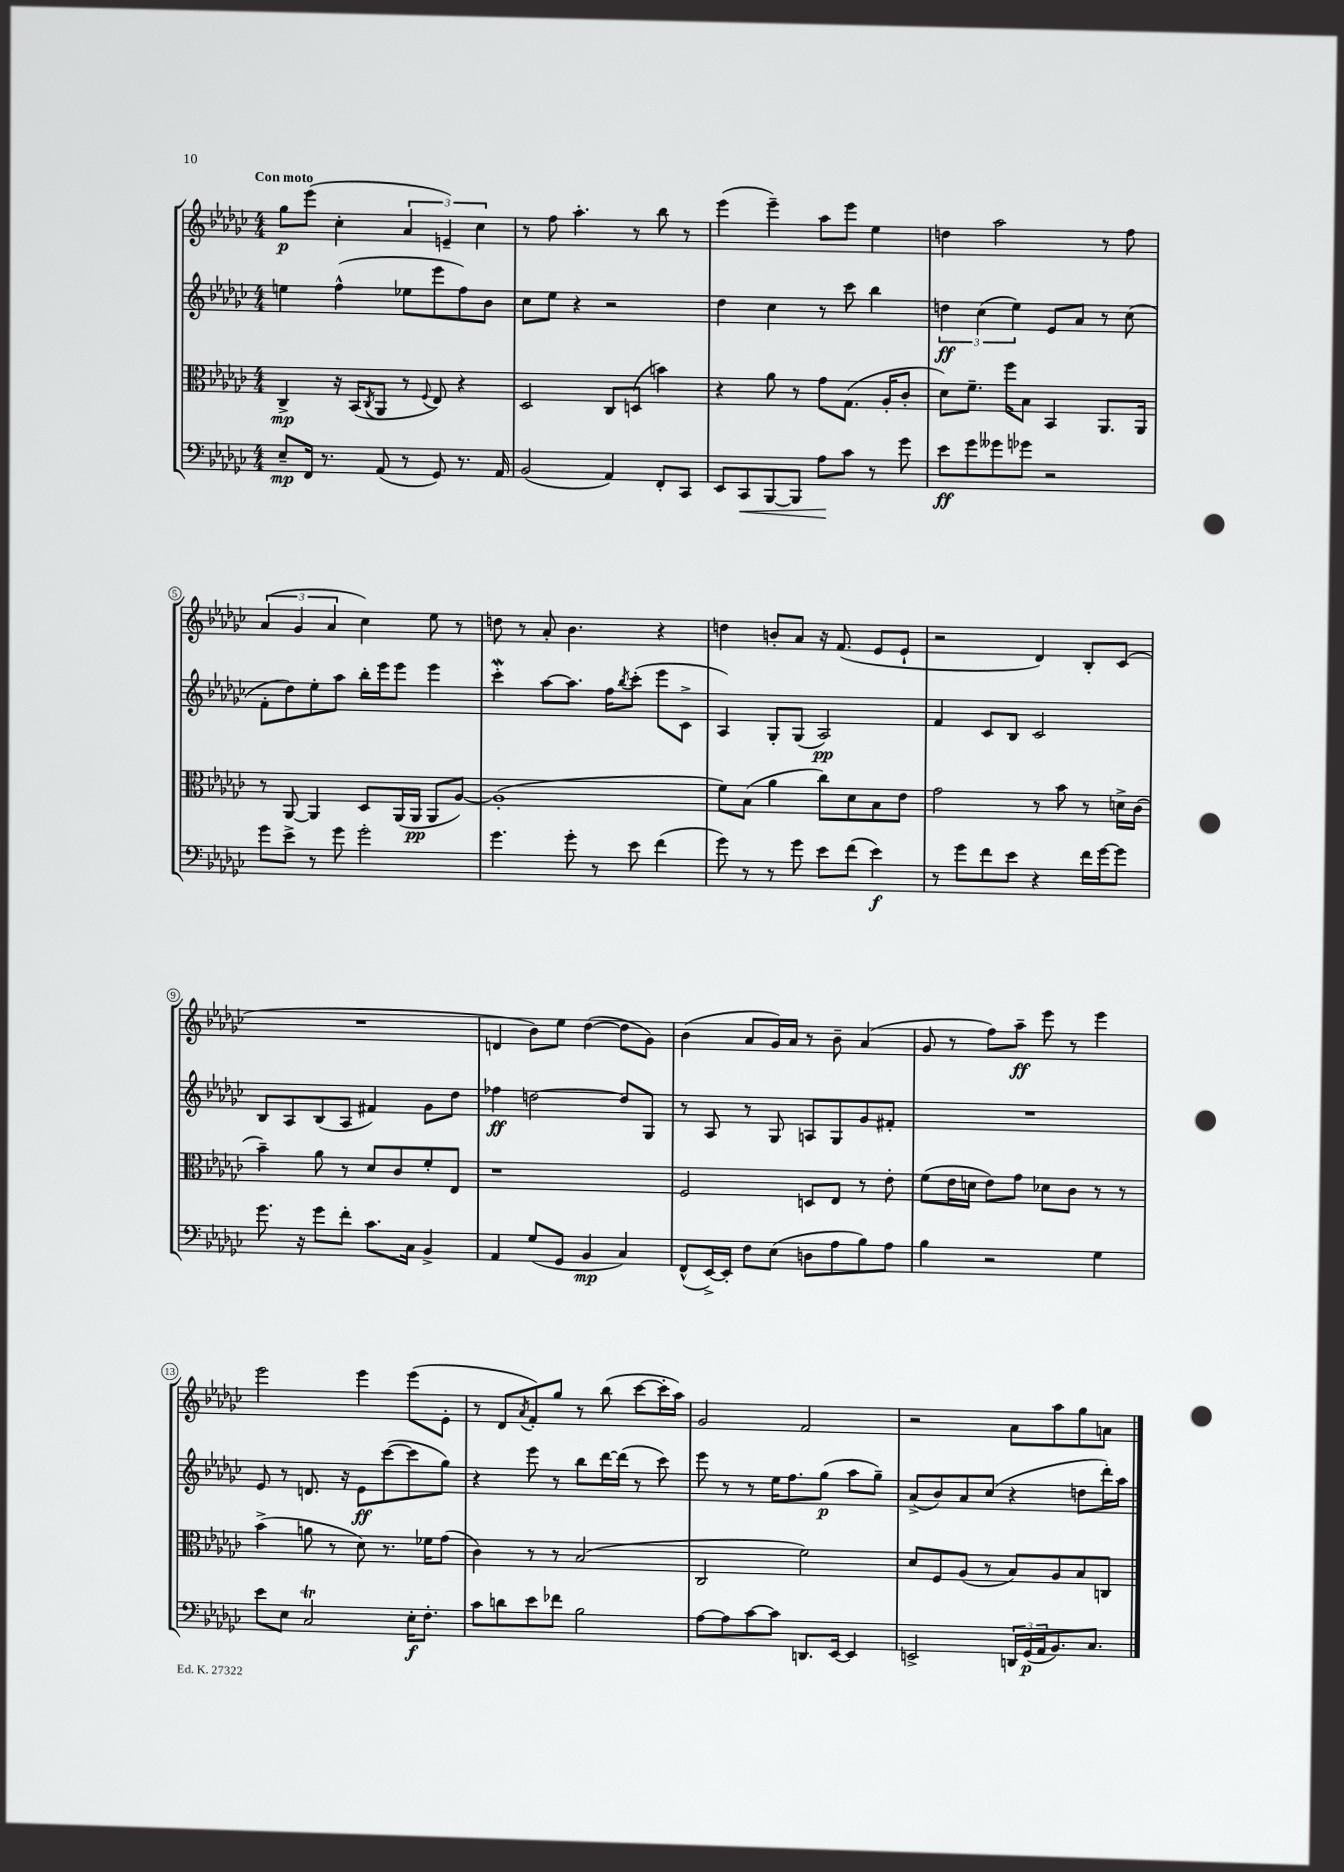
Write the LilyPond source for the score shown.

<<
\new StaffGroup <<
\new Staff = "s0" {
    \clef treble \key ges \major \numericTimeSignature \time 4/4 \tempo "Con moto"
    ges''8\p ees'''8( ces''4-. \tuplet 3/2 { aes'4 e'4--) ces''4 } |
    r8 f''8 aes''4.-. r8 bes''8 r8 |
    ees'''4( ees'''4--) aes''8 ees'''8 ees''4 |
    d''4 aes''2 r8 f''8 |
    \tuplet 3/2 { aes'4( ges'4 aes'4 } ces''4) ees''8 r8 |
    d''8 r8 aes'8-. bes'4. r4 |
    d''4 b'8-. aes'8 r16 f'8.( ees'8 ees'8-! |
    r2 des'4) bes8-. ces'8( |
    R1 |
    d'4 bes'8) ees''8 des''4~( des''8 ges'8) |
    bes'4( aes'8 ges'16) aes'16 r8 bes'8-- aes'4( |
    ges'8 r8 f''8) aes''8--\ff ees'''8 r8 ees'''4 |
    ees'''2 ees'''4 ees'''8( ees'8-. |
    r8 des'8 \acciaccatura { aes'8 } f'8-.) ges''8 r8 bes''8( ces'''8~ ces'''16-. aes''16) |
    ges'2 f'2 |
    r2 aes'8 aes''8 ges''8 a'8 \bar "|." |
}
\new Staff = "s1" {
    \clef treble \key ges \major \numericTimeSignature \time 4/4
    e''4 f''4-^( ees''8 ees'''8 f''8) bes'8 |
    ces''8 ees''8 r4 r2 |
    des''4 ces''4 r8 ces'''8 bes''4 |
    \tuplet 3/2 { d''4\ff ces''4( ees''4) } ees'8 aes'8 r8 ces''8( |
    f'8-. des''8) ees''8-. aes''8 bes''16-. ees'''16 ees'''8 ees'''4 |
    ces'''4-.\mordent aes''8~ aes''8. f''16 \acciaccatura { bes''8 } ces'''8-.( ees'''8 ces'8-> |
    aes4) ges8-. ges8( aes2\pp) |
    f'4 ces'8 bes8 ces'2 |
    bes8 aes8 bes8( aes8 fis'4) ges'8 des''8 |
    fes''4\ff d''2~ d''8 ges8 |
    r8 aes8 r8 ges8 a8 ges8 ges'8 fis'8-. |
    R1 |
    ees'8 r8 d'8. r16 ees'8\ff ces'''8~( ces'''8 ges''8) |
    r4 ees'''8 r8 bes''8 des'''16~ des'''16( r8 ces'''8) |
    ees'''8 r8 r8 ees''16 f''8. ges''8\p( aes''8 ges''8--) |
    aes'8->( bes'8) aes'8 ces''8( r4 d''8 des'''16-.) aes''16 \bar "|." |
}
\new Staff = "s2" {
    \clef alto \key ges \major \numericTimeSignature \time 4/4
    ces4->\mp r16 bes,16( \acciaccatura { ces8 } aes,8 r8 \appoggiatura { f8 } ees8) r4 |
    des2 ces8 d8( b'4) |
    r4 aes'8 r8 ges'8 ges8.( aes16-. ces'8-. |
    des'8) f'8.-- f''16 bes8 bes,4 aes,8. aes,16 |
    r8 aes,8~ aes,4 des8 aes,16( aes,16\pp aes,8 aes8~) |
    aes1-.( |
    f'8) bes8( aes'4 ces''8) des'8 bes8 ees'8 |
    ges'2 r8 bes'8 r8 d'16-> ces'16( |
    bes'4--) aes'8 r8 des'8 ces'8 f'8-. ees8 |
    r1 |
    f2 d8 ees8 r8 ees'8-. |
    f'8( ees'16 d'16 ees'8) ges'8 des'8 ces'8 r8 r8 |
    bes'4->( a'8 r8 des'8) r8. fes'16 ges'8( |
    ces'4) r8 r8 bes2( |
    ces2 f'2) |
    des'8 f8 aes8( r8 bes8) aes8 bes8 c8 \bar "|." |
}
\new Staff = "s3" {
    \clef bass \key ges \major \numericTimeSignature \time 4/4
    ees8--\mp f,16 r8. aes,8( r8 ges,8) r8. aes,16 |
    bes,2( aes,4) f,8-. ces,8 |
    ees,8 ces,8\< bes,,8~ bes,,8 aes8\! ces'8 r8 ges'8 |
    ees'8\ff ges'8 geses'8 ges'8 r2 |
    ges'8 ees'8-> r8 ges'8 ges'2-. |
    ges'4. ges'8-. r8 ees'8 f'4( |
    ges'8) r8 r8 ges'8 ees'8 f'8( ees'4\f) |
    r8 ges'8 f'8 ees'8 r4 f'16 ges'16~ ges'8 |
    ges'8. r16 ges'8 f'8-. ces'8. ces16 bes,4-> |
    aes,4 ges8( ges,8 bes,4\mp ces4) |
    f,8-^( ees,16~->) ees,16-. f8 ees8( d8 aes8 bes8) aes8 |
    bes4 r2 ges4 |
    ees'8 ees8 ces2\trill ees16-.\f f8.-. |
    ces'8 d'8 ees'8 fes'8 bes2 |
    aes8~ aes8 ces'8~ ces'8 d,8. ees,16~ ees,4 |
    e,2-> \tuplet 3/2 { d,16 ges,16\p( aes,16 } bes,8.) ces8. \bar "|." |
}
>>
>>
\layout { \context { \Score \override BarNumber.stencil = #(make-stencil-circler 0.1 0.3 ly:text-interface::print) } }
